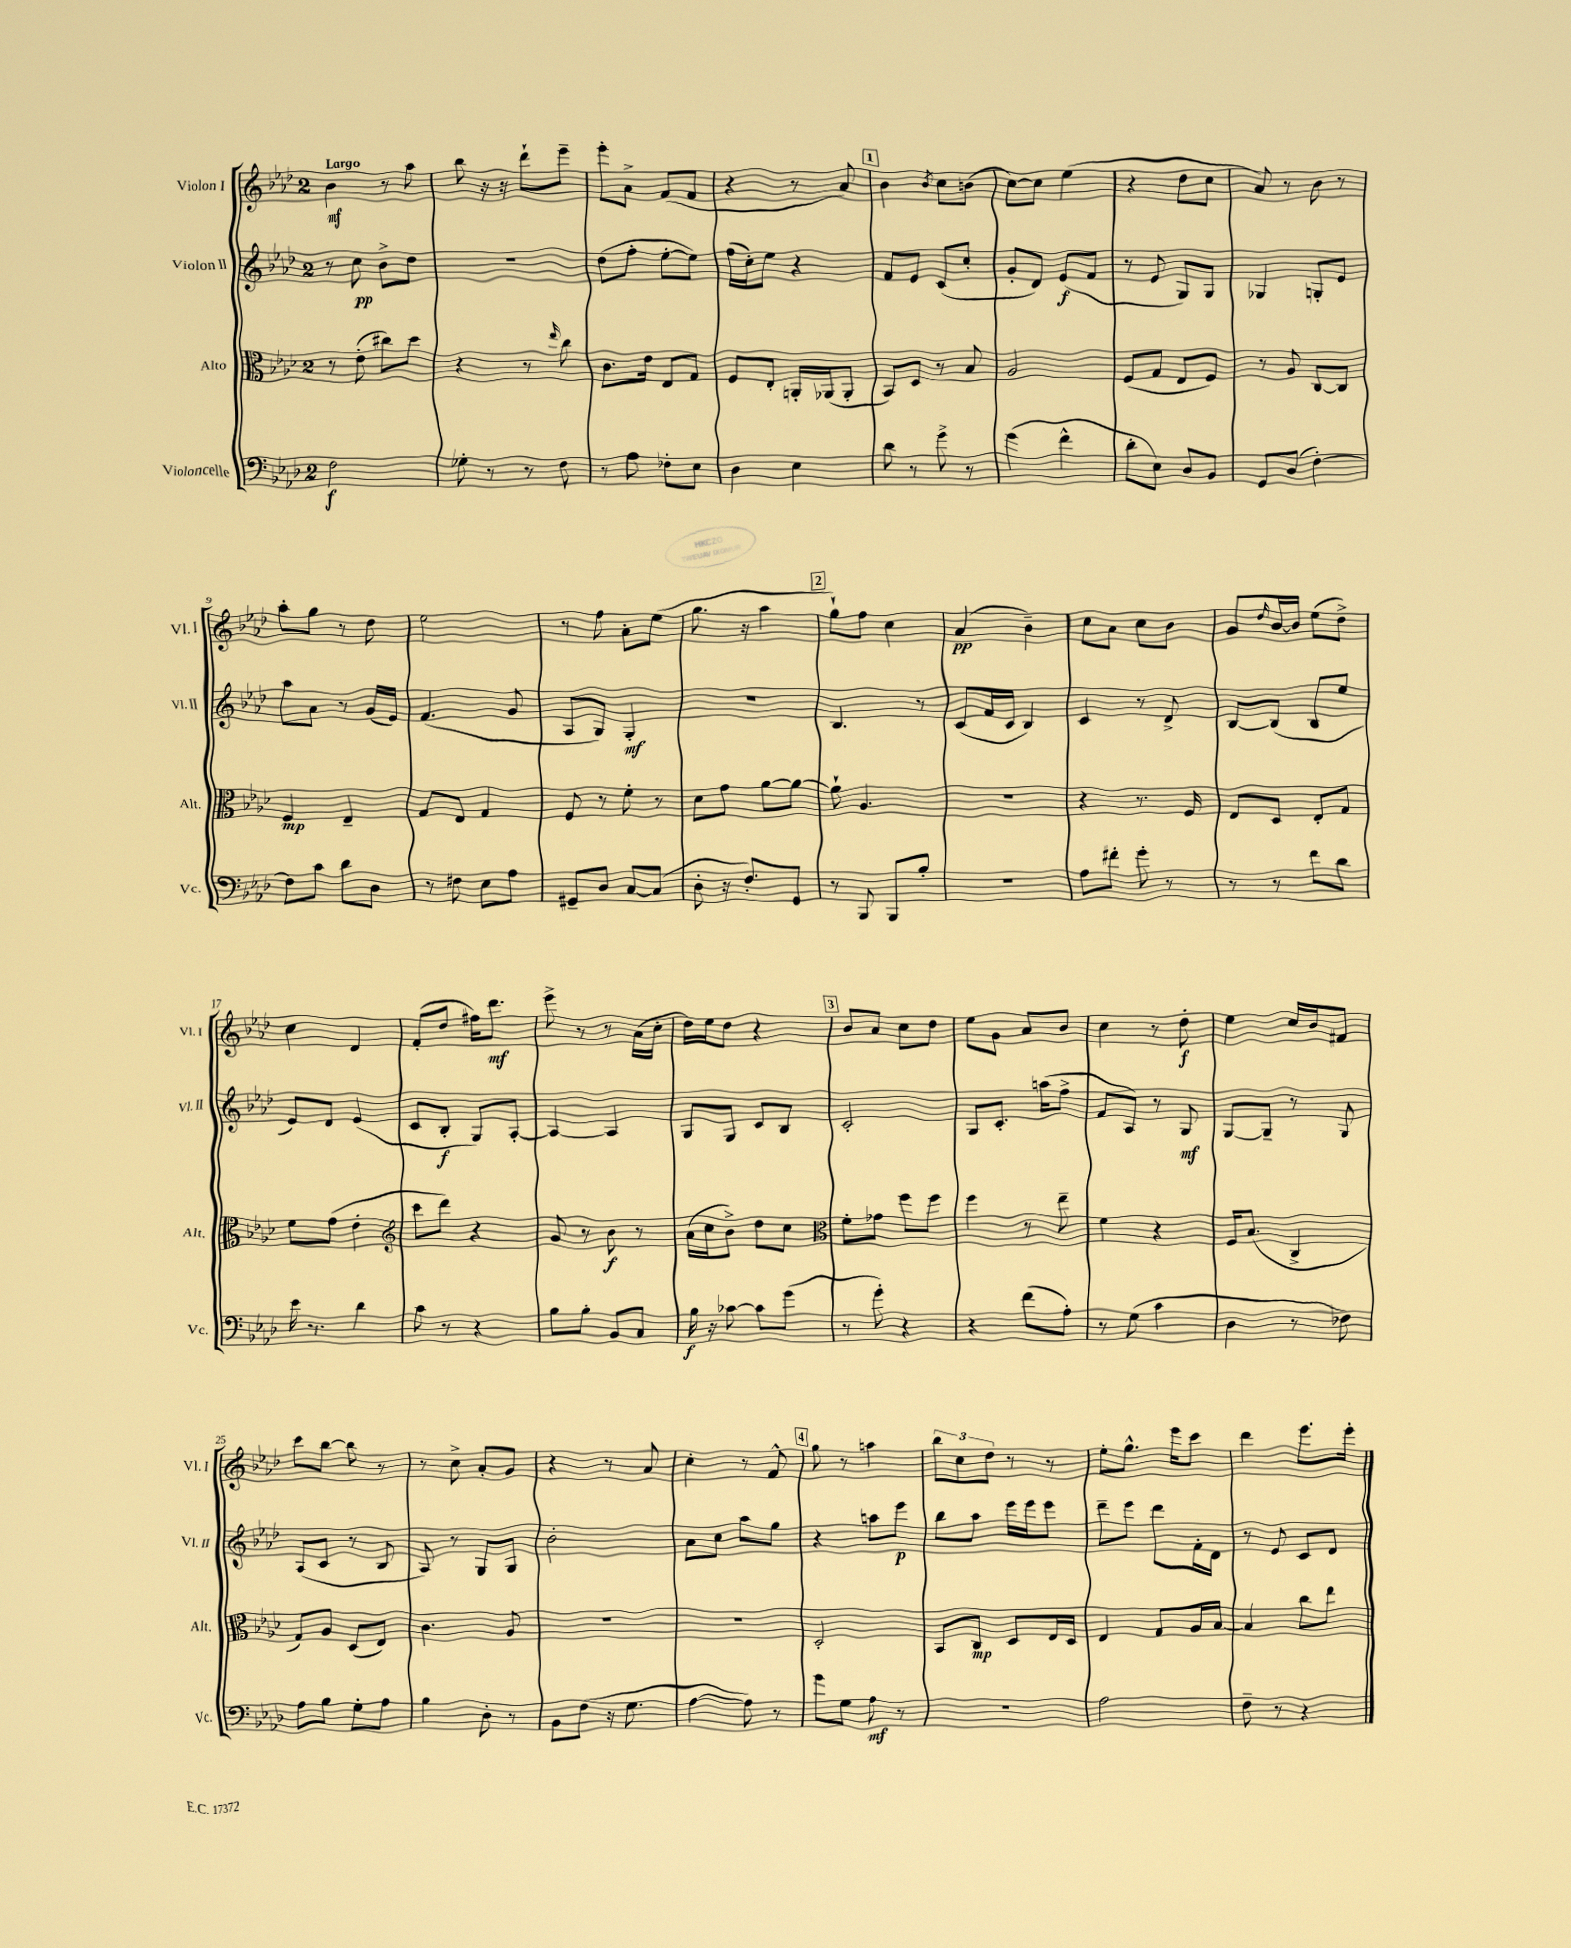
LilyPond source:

<<
\new StaffGroup <<
\new Staff = "s0" \with { instrumentName = "Violon I" shortInstrumentName = "Vl. I" } {
    \clef treble \key aes \major \once \override Staff.TimeSignature.style = #'single-digit \time 2/4 \tempo "Largo"
    bes'4\mf r8 aes''8 |
    bes''8 r16 r16 des'''8-! ees'''8-- |
    ees'''8-. aes'8-> f'8( f'8 |
    r4 r8 aes'8) |
    \mark \markup { \box "1" } bes'4 \acciaccatura { bes'8 } c''8 b'8( |
    c''8~) c''8 ees''4( |
    r4 des''8 c''8 |
    aes'8) r8 bes'8 r8 |
    aes''8-. g''8 r8 des''8 |
    ees''2 |
    r8 f''8 aes'8-. ees''8( |
    g''8. r16 aes''4 |
    \mark \markup { \box "2" } g''8-!) f''8 c''4 |
    aes'4\pp( bes'4--) |
    c''8 aes'8 c''8 bes'8 |
    g'8 \grace { des''16 } bes'16~ bes'16 ees''8( des''8->) |
    c''4 des'4 |
    f'8-.( des''8 fis''16) des'''8.\mf |
    ees'''8-> r8 r8 aes'16( c''16-. |
    des''16) ees''16 des''8 r4 |
    \mark \markup { \box "3" } bes'8 aes'8 c''8 des''8 |
    ees''8 g'8 aes'8 bes'8 |
    c''4 r8 des''8-.\f |
    ees''4 c''16 bes'16 fis'8 |
    c'''8 bes''8~ bes''8 r8 |
    r8 c''8-> aes'8-. g'8 |
    r4 r8 aes'8 |
    c''4-. r8 f'8-^ |
    \mark \markup { \box "4" } g''8 r8 a''4 |
    \tuplet 3/2 { bes''8 c''8 des''8 } r8 r8 |
    ees''8-. g''8.-^ ees'''16 c'''8 |
    des'''4 ees'''8. ees'''16-. \bar "|." |
}
\new Staff = "s1" \with { instrumentName = "Violon II" shortInstrumentName = "Vl. II" } {
    \clef treble \key aes \major \once \override Staff.TimeSignature.style = #'single-digit \time 2/4
    r8 c''8\pp bes'8-> des''8 |
    R2 |
    des''8( f''8-. ees''8~-. ees''8) |
    f''16( c''16-.) ees''8 r4 |
    \mark \markup { \box "1" } f'8 ees'8 c'8( c''8-. |
    g'8-. des'8) ees'8\f( f'8 |
    r8 ees'8 g8) g8 |
    ges4 g8-. ees'8 |
    aes''8 aes'8 r8 g'16( ees'16) |
    f'4.( g'8 |
    aes8 g8) g4-.\mf |
    R2 |
    \mark \markup { \box "2" } bes4. r8 |
    c'8( f'16 c'16 bes4) |
    c'4 r8 des'8-> |
    bes8~ bes8( bes8 ees''8 |
    ees'8) des'8 ees'4( |
    c'8 bes8-.\f g8) aes8~-. |
    aes4~ aes4 |
    g8 g8 c'8 bes8 |
    \mark \markup { \box "3" } c'2-. |
    g8 c'8.-. a''16( f''8-> |
    f'8 aes8) r8 g8\mf |
    g8~ g8-- r8 g8 |
    aes8( c'8 r8 bes8 |
    aes8) r8 g8 g8 |
    bes'2-. |
    aes'8 c''8 aes''8 g''8 |
    \mark \markup { \box "4" } r4 a''8 ees'''8\p |
    bes''8 aes''8 ees'''16 ees'''16 ees'''8 |
    des'''8-- ees'''8 des'''8 f'16-. des'16 |
    r8 ees'8 c'8 des'8 \bar "|." |
}
\new Staff = "s2" \with { instrumentName = "Alto" shortInstrumentName = "Alt." } {
    \clef alto \key aes \major \once \override Staff.TimeSignature.style = #'single-digit \time 2/4
    r8 ees'8-.( cis''8) des''8 |
    r4 r8 \grace { ees''16 } c''8 |
    c'8. ees'16 ees8 g8 |
    f8 ees8-. a,16-. aes,16( aes,8-. |
    \mark \markup { \box "1" } bes,8) des8 r8 bes8 |
    aes2 |
    f8( g8 ees8 f8) |
    r8 aes8 c8~ c8 |
    f4\mp ees4-- |
    g8 ees8 g4 |
    f8 r8 f'8-. r8 |
    des'8 g'8 aes'8~ aes'8~ |
    \mark \markup { \box "2" } aes'8-! aes4. |
    r2 |
    r4 r8. f16 |
    ees8 des8 ees8-. g8 |
    f'8 g'8( ees'4-. |
    \clef treble c'''8 des'''8) r4 |
    g'8 r8 bes'8\f r8 |
    aes'16( c''16 bes'8->) des''8 c''8 |
    \mark \markup { \box "3" } \clef alto f'8-. ges'8 f''8 f''8 |
    f''4 r8 ees''8-- |
    f'4 r4 |
    f16 bes8.( c4-> |
    g8) aes8 des8( ees8) |
    c'4. aes8 |
    R2 |
    R2 |
    \mark \markup { \box "4" } des2-. |
    bes,8 c8\mp des8 ees16 des16 |
    ees4 g8 aes16 bes16~ |
    bes4 c''8 ees''8 \bar "|." |
}
\new Staff = "s3" \with { instrumentName = "Violoncelle" shortInstrumentName = "Vc." } {
    \clef bass \key aes \major \once \override Staff.TimeSignature.style = #'single-digit \time 2/4
    f2\f |
    ges8-. r8 r8 f8 |
    r8 aes8 fes8-. ees8 |
    des4 ees4 |
    \mark \markup { \box "1" } des'8 r8 g'8-> r8 |
    g'4( f'4-^ |
    des'8-. ees8) des8 bes,8 |
    g,8 des8( f4~-.) |
    f8 c'8 des'8 des8 |
    r8 fis8 ees8 aes8 |
    gis,8-- des8 c8~ c8( |
    des8-. r16 f8.-.) g,8 |
    \mark \markup { \box "2" } r8 bes,,8 bes,,8 bes8-. |
    R2 |
    aes8 fis'8-. g'8-. r8 |
    r8 r8 f'8 des'8 |
    ees'16 r8. des'4 |
    c'8 r8 r4 |
    bes8 bes8-. bes,8 c8 |
    bes16\f r16 ces'8~ ces'8 g'8( |
    \mark \markup { \box "3" } r8 g'8-.) r4 |
    r4 f'8( aes8-.) |
    r8 g8( c'4 |
    des4 r8 fes8) |
    aes8 bes8 g8-. aes8 |
    bes4 des8-. r8 |
    bes,8 f8( r16 g8. |
    aes4~ aes8) r8 |
    \mark \markup { \box "4" } g'8 g8 aes8\mf r8 |
    R2 |
    aes2 |
    f8-- r8 r4 \bar "|." |
}
>>
>>
